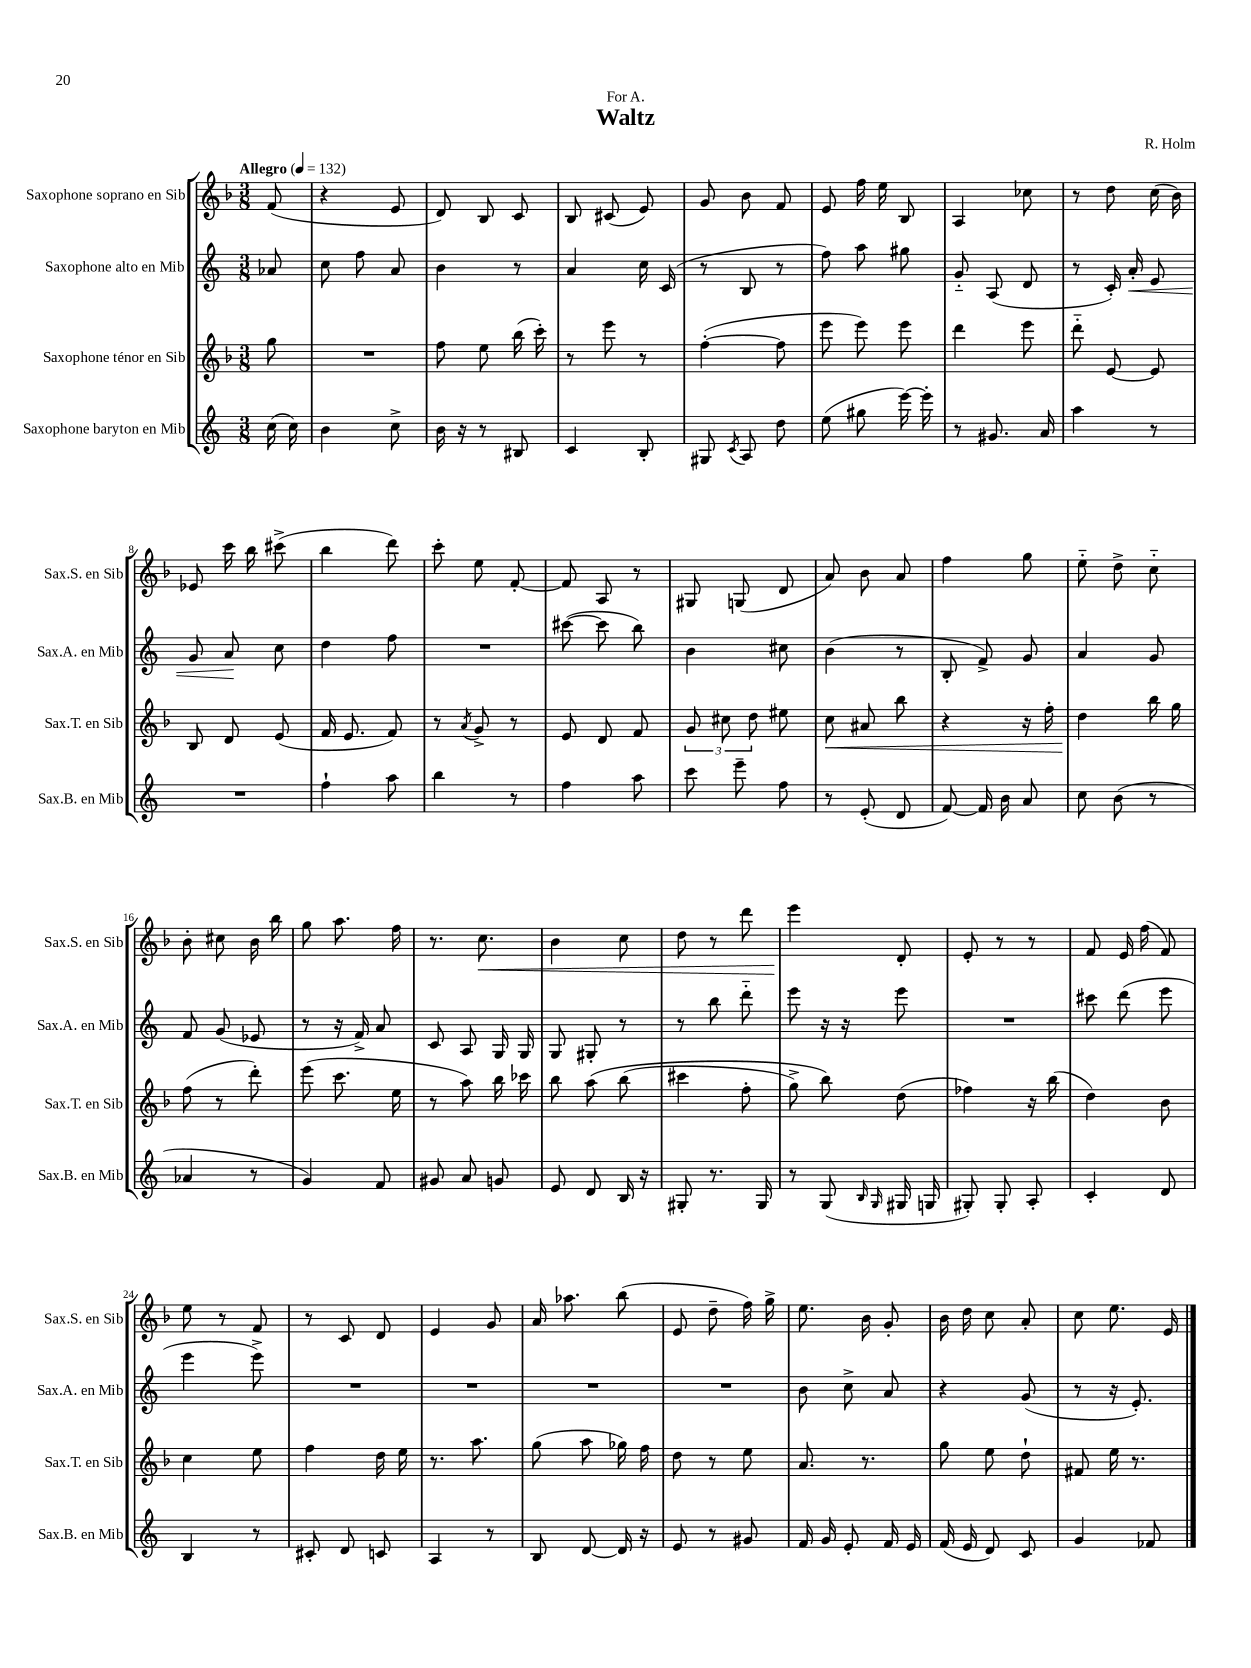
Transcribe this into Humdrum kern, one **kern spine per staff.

**kern	**kern	**dynam	**kern	**dynam	**kern	**dynam
*part4	*part3	*part3	*part2	*part2	*part1	*part1
*staff4	*staff3	*staff3	*staff2	*staff2	*staff1	*staff1
*I"Saxophone baryton en Mib	*I"Saxophone ténor en Sib	*	*I"Saxophone alto en Mib	*	*I"Saxophone soprano en Sib	*
*I'Sax.B. en Mib	*I'Sax.T. en Sib	*	*I'Sax.A. en Mib	*	*I'Sax.S. en Sib	*
*clefG2	*clefG2	*	*clefG2	*	*clefG2	*
*k[]	*k[b-]	*	*k[]	*	*k[b-]	*
*M3/8	*M3/8	*	*M3/8	*	*M3/8	*
*MM132	*MM132	*	*MM132	*	*MM132	*
=	=	=	=	=	=	=
!	!	!	!	!	!LO:TX:a:B:t=Allegro	!
(16cc\	8gg\	.	8a-X/	.	(8f/	.
16cc\)	.	.	.	.	.	.
=1	=1	=1	=1	=1	=1	=1
4b\	4.r	.	8cc\	.	4r	.
.	.	.	8ff\	.	.	.
8cc^\	.	.	8a/	.	8e/	.
=2	=2	=2	=2	=2	=2	=2
16b\	8ff\	.	4b\	.	8d/)	.
16r	.	.	.	.	.	.
8r	8ee\	.	.	.	8B-/	.
8B#X/	(16bb-\	.	8r	.	8c/	.
.	16ccc'\)	.	.	.	.	.
=3	=3	=3	=3	=3	=3	=3
4c/	8r	.	4a/	.	8B-/	.
.	8eee\	.	.	.	(8c#X/	.
8B'/	8r	.	16cc\	.	8e/)	.
.	.	.	(16c/	.	.	.
=4	=4	=4	=4	=4	=4	=4
8G#X/	([4ff'\	.	8r	.	8g/	.
8qc/	.	.	.	.	.	.
8A/	.	.	8B/	.	8b-\	.
8dd\	8ff\]	.	8r	.	8f/	.
=5	=5	=5	=5	=5	=5	=5
(8ee\	8eee\	.	8ff\)	.	8e/	.
8gg#X\	8eee\)	.	8aa\	.	16ff\	.
.	.	.	.	.	16ee\	.
[16eee\)	8eee\	.	8gg#X\	.	8B-/	.
16eee'\]	.	.	.	.	.	.
=6	=6	=6	=6	=6	=6	=6
8r	4ddd\	.	8g/	.	4A/	.
8.g#X/	.	.	(8A/	.	.	.
.	8eee\	.	8d/	.	8cc-X\	.
16a/	.	.	.	.	.	.
=7	=7	=7	=7	=7	=7	=7
4aa\	8ddd\	.	8r	.	8r	.
.	[8e/	.	16c'/)	.	8dd\	.
!	!	!	!	!LO:HP:b	!	!
.	.	.	16a'/	<	.	.
8r	8e/]	.	8e/	.	(16cc\	.
.	.	.	.	.	16b-\)	.
!!LO:LB:g=z
=8	=8	=8	=8	=8	=8	=8
4.r	8B-/	.	8g/	.	8e-X/	.
.	8d/	.	8a/	.	16ccc\	.
.	.	.	.	.	16bb-\	.
.	(8e/	.	8cc\	[	(8ccc#X^\	.
=9	=9	=9	=9	=9	=9	=9
4ff`\	16f/	.	4dd\	.	4bb-\	.
.	8.e/	.	.	.	.	.
8aa\	8f/)	.	8ff\	.	8ddd\)	.
=10	=10	=10	=10	=10	=10	=10
4bb\	8r	.	4.r	.	8ccc'\	.
.	8qa/	.	.	.	.	.
.	8g^/	.	.	.	8ee\	.
8r	8r	.	.	.	[8f'/	.
=11	=11	=11	=11	=11	=11	=11
4ff\	8e/	.	([8ccc#X\	.	8f/]	.
.	8d/	.	8ccc#\]	.	8A/	.
8aa\	8f/	.	8bb\)	.	8r	.
=12	=12	=12	=12	=12	=12	=12
8ccc\	12g/	.	4b\	.	8G#X/	.
.	12cc#X\	.	.	.	.	.
8eee~\	.	.	.	.	(8Gn/	.
.	12dd\	.	.	.	.	.
8ff\	8ee#X\	.	8cc#X\	.	8d/	.
=13	=13	=13	=13	=13	=13	=13
!	!	!LO:HP:b	!	!	!	!
8r	8cc\	<	(4b\	.	8a/)	.
(8e'/	8a#X/	.	.	.	8b-\	.
8d/	8bb-\	.	8r	.	8a/	.
=14	=14	=14	=14	=14	=14	=14
[8f/)	4r	.	8B'/	.	4ff\	.
16f/]	.	.	8f^/)	.	.	.
16b\	.	.	.	.	.	.
8a/	16r	.	8g/	.	8gg\	.
.	16ff'\	.	.	.	.	.
=15	=15	=15	=15	=15	=15	=15
8cc\	4dd\	.	4a/	.	8ee\	.
(8b\	.	.	.	.	8dd^\	.
8r	16bb-\	[	8g/	.	8cc\	.
.	16gg\	.	.	.	.	.
!!LO:LB:g=z
=16	=16	=16	=16	=16	=16	=16
4a-X/	(8ff\	.	8f/	.	8b-'\	.
.	8r	.	(8g/	.	8cc#X\	.
8r	8ddd'\)	.	8e-X/	.	16b-\	.
.	.	.	.	.	16bb-\	.
=17	=17	=17	=17	=17	=17	=17
4g/)	(8eee\	.	8r	.	8gg\	.
.	8.ccc\	.	16r	.	8.aa\	.
.	.	.	16f^/)	.	.	.
8f/	.	.	8a/	.	.	.
.	16ee\	.	.	.	16ff\	.
=18	=18	=18	=18	=18	=18	=18
8g#X/	8r	.	8c/	.	8.r	.
8a/	8aa\)	.	8A/	.	.	.
!	!	!	!	!	!	!LO:HP:b
.	.	.	.	.	8.cc\	<
8gn/	16bb-\	.	16G/	.	.	.
.	16ccc-X\	.	16G/	.	.	.
=19	=19	=19	=19	=19	=19	=19
8e/	8bb-\	.	8G/	.	4b-\	.
8d/	(8aa\	.	8G#X'/	.	.	.
16B/	(8bb-\	.	8r	.	8cc\	.
16r	.	.	.	.	.	.
=20	=20	=20	=20	=20	=20	=20
8G#X'/	4ccc#X\	.	8r	.	8dd\	.
8.r	.	.	8bb\	.	8r	.
.	8ff'\	.	8ddd\	.	8ddd\	.
16G#/	.	.	.	.	.	.
=21	=21	=21	=21	=21	=21	=21
8r	8gg^\)	.	8eee\	.	4eee\	.
(8G/	8bb-\)	.	16r	.	.	.
.	.	.	16r	.	.	.
16qqB/	.	.	.	.	.	.
16qqG/	.	.	.	.	.	.
16G#X/	(8dd\	.	8eee\	.	8d'/	[
16Gn/	.	.	.	.	.	.
=22	=22	=22	=22	=22	=22	=22
8G#X'/)	4ff-X\)	.	4.r	.	8e'/	.
8G#'/	.	.	.	.	8r	.
8A'/	16r	.	.	.	8r	.
.	(16bb-\	.	.	.	.	.
=23	=23	=23	=23	=23	=23	=23
4c'/	4dd\)	.	8ccc#X\	.	8f/	.
.	.	.	(8ddd\	.	16e/	.
.	.	.	.	.	(16ff\	.
8d/	8b-\	.	8eee\	.	8f/)	.
!!LO:LB:g=z
=24	=24	=24	=24	=24	=24	=24
4B/	4cc\	.	4eee\	.	8ee\	.
.	.	.	.	.	8r	.
8r	8ee\	.	8eee^\)	.	8f/	.
=25	=25	=25	=25	=25	=25	=25
8c#X'/	4ff\	.	4.r	.	8r	.
8d/	.	.	.	.	8c/	.
8cn/	16dd\	.	.	.	8d/	.
.	16ee\	.	.	.	.	.
=26	=26	=26	=26	=26	=26	=26
4A/	8.r	.	4.r	.	4e/	.
.	8.aa\	.	.	.	.	.
8r	.	.	.	.	8g/	.
=27	=27	=27	=27	=27	=27	=27
8B/	(8gg\	.	4.r	.	16a/	.
.	.	.	.	.	8.aa-X\	.
[8d/	8aa\	.	.	.	.	.
16d/]	16gg-X\)	.	.	.	(8bb-\	.
16r	16ff\	.	.	.	.	.
=28	=28	=28	=28	=28	=28	=28
8e/	8dd\	.	4.r	.	8e/	.
8r	8r	.	.	.	8dd~\	.
8g#X/	8ee\	.	.	.	16ff\)	.
.	.	.	.	.	16gg^\	.
=29	=29	=29	=29	=29	=29	=29
16f/	8.a/	.	8b\	.	8.ee\	.
16g/	.	.	.	.	.	.
8e'/	.	.	8cc^\	.	.	.
.	8.r	.	.	.	16b-\	.
16f/	.	.	8a/	.	8g'/	.
16e/	.	.	.	.	.	.
=30	=30	=30	=30	=30	=30	=30
(16f/	8gg\	.	4r	.	16b-\	.
16e/	.	.	.	.	16dd\	.
8d/)	8ee\	.	.	.	8cc\	.
8c/	8dd`\	.	(8g/	.	8a'/	.
=31	=31	=31	=31	=31	=31	=31
4g/	8f#X/	.	8r	.	8cc\	.
.	16ee\	.	16r	.	8.ee\	.
.	8.r	.	8.e'/)	.	.	.
8f-X/	.	.	.	.	.	.
.	.	.	.	.	16e/	.
==	==	==	==	==	==	==
*-	*-	*-	*-	*-	*-	*-
